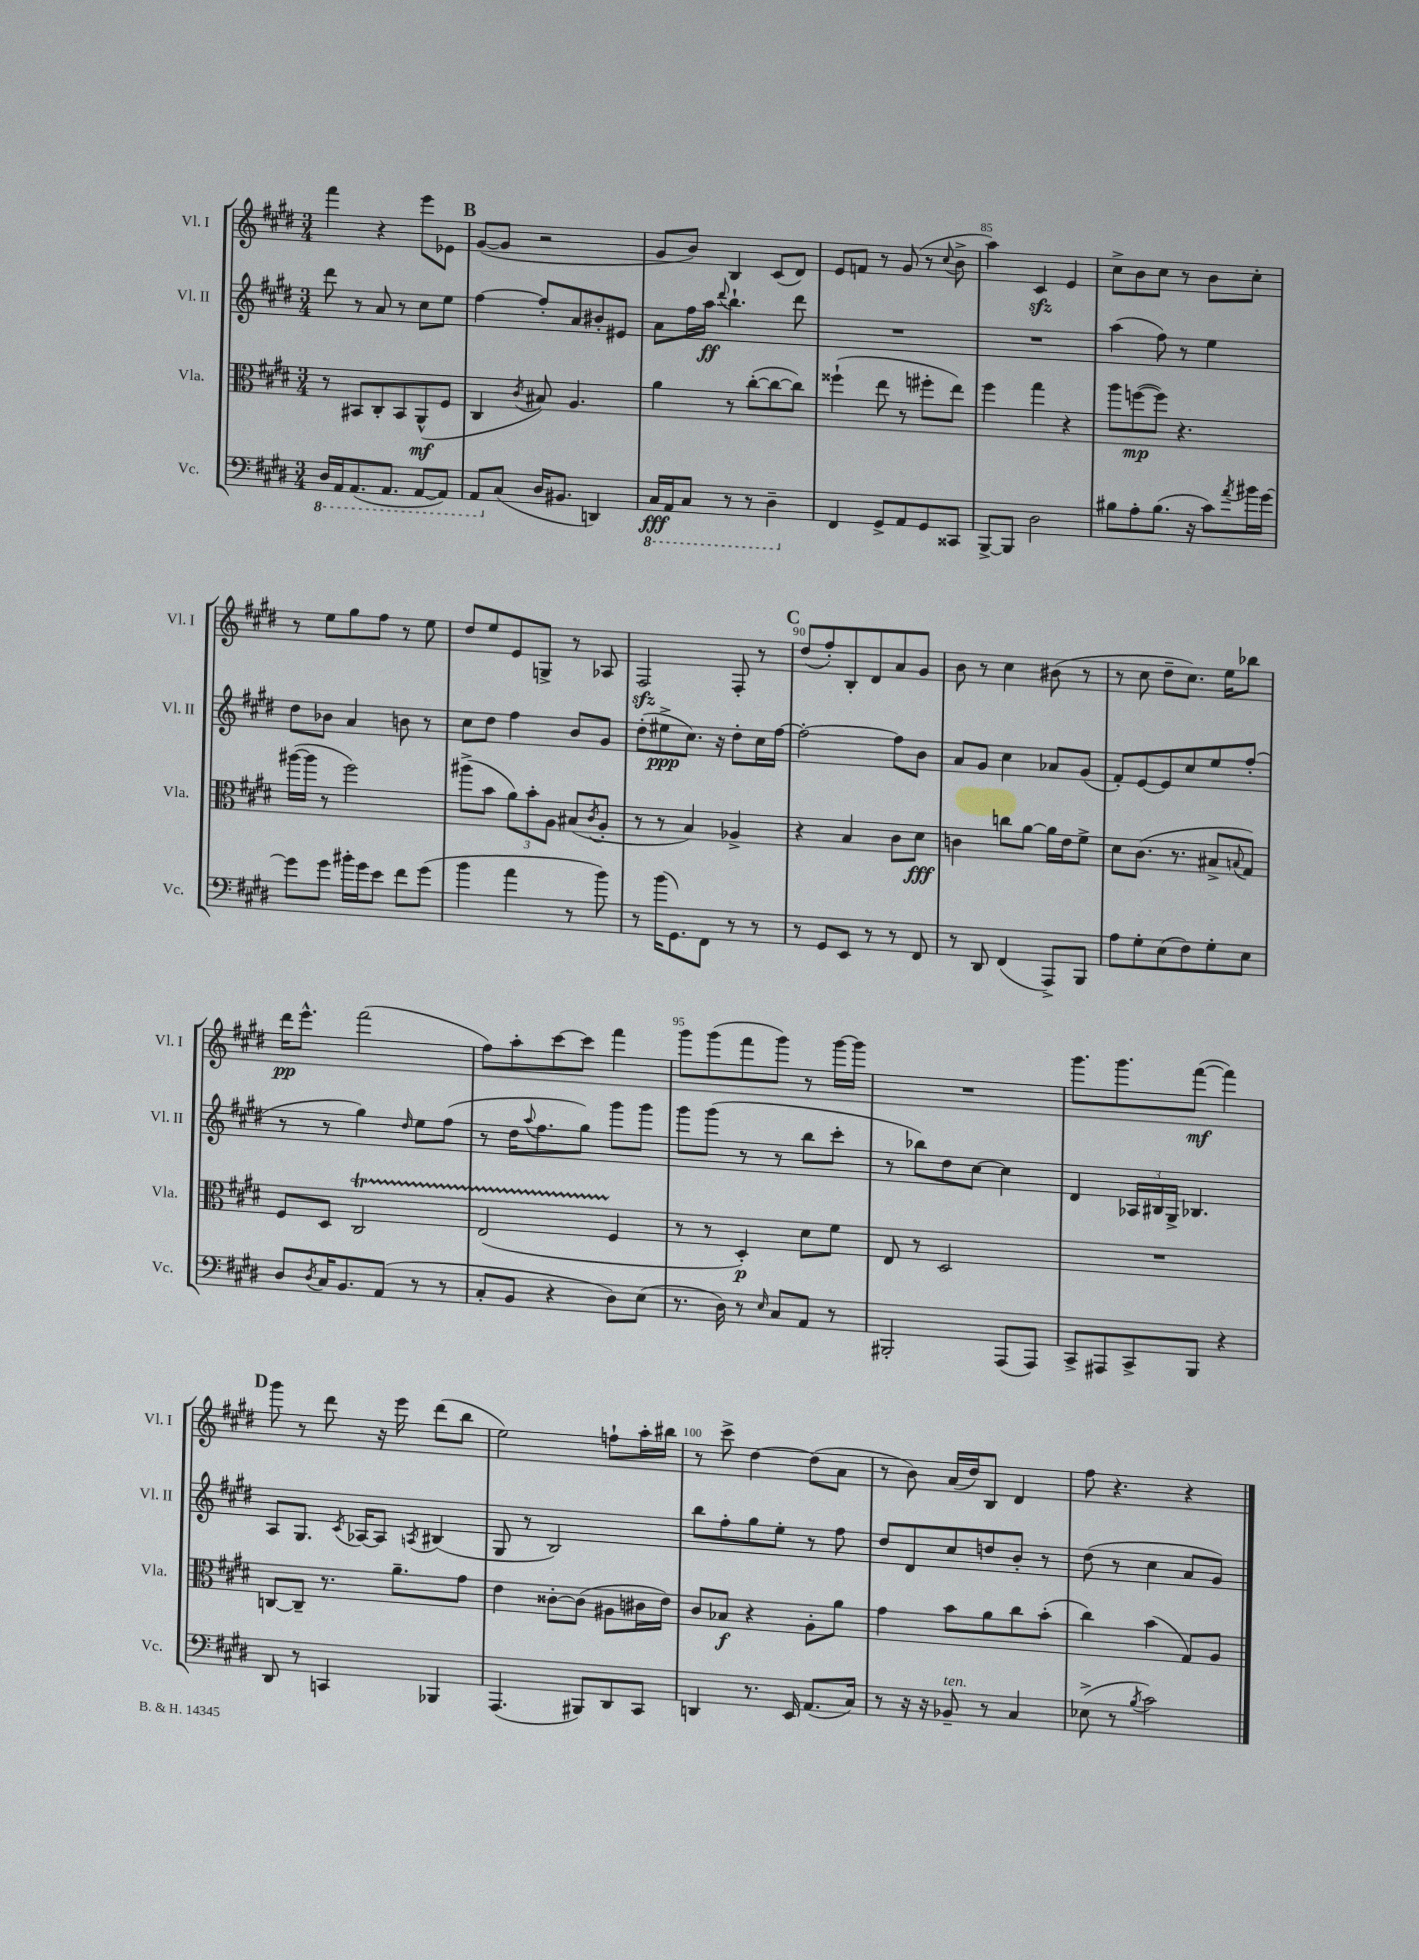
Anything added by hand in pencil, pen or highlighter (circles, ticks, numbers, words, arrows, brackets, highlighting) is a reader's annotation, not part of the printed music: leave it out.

**kern	**kern	**kern	**kern
*staff4	*staff3	*staff2	*staff1
*clefF4	*clefC3	*clefG2	*clefG2
*k[f#c#g#d#]	*k[f#c#g#d#]	*k[f#c#g#d#]	*k[f#c#g#d#]
*M3/4	*M3/4	*M3/4	*M3/4
16DD#/LL	8r	8ddd#\	4fff#\
16AAA/J	.	.	.
(8.AAA/	8BB#/L	8r	.
.	8C#'/	8a/	4r
8.AAA/J	.	.	.
.	8BB#/	8r	.
[8AAA/L	(8AA^^/	8cc#\L	8eee\L
8AAA/]J)	8F#/J	8ee\J	8e-\J
=	=	=	=
8AAA/L	4C#/	[4ff#\	([8g#/L
(8C#/J	.	.	8g#/]J
.	8qc#/	.	.
16D#/LK	8B#/)	8ff#'/]L	2r
8.BB#/J	.	.	.
.	4.A/	8a/	.
4DD/)	.	8b#'/	.
.	.	8e#/J	.
=	=	=	=
16CC#/LL	4a\	8a\L	8g#/L
16AAA/J	.	.	.
8CC#/J	.	16ff#\L	8b/J)
.	.	16aa\JJ	.
.	.	8qqddd#/	.
8r	8r	4.bb`\	4B/
8r	([8cc#'\L	.	.
4DD#~\	8cc#\_	.	(8c#/L
.	8cc#\]J)	8ddd#\	8d#/J)
=	=	=	=
4FF#/	(4ff##`\	2.r	8e/L
.	.	.	8f/J
8GG#^/L	8ee\	.	8r
8AA/	8r	.	(8g#/
8GG#/	8ff#'\L	.	8r
.	.	.	8qqcc#/
8CC##/J	8ee\J)	.	8b^\
=	=	=	=
[8BBB^/L	4ff#\	2.r	4aa\)
8BBB/]J	.	.	.
2D#\	4gg#\	.	4c#/
.	4r	.	4e/
=	=	=	=
8B#\L	8aa\L	(4aa\	8cc#^\L
8A'\	([8ff\	.	8b\
(8.B#\J	8ff\]J)	8ff#\)	8cc#\J
.	4.r	8r	8r
16r	.	.	.
8c#\L)	.	4ee\	8b\L
8qa/	.	.	.
16b#\L	.	.	8cc#'\J
[16g#\JJ	.	.	.
=	=	=	=
8g#\]L	([16aa#\LL	8dd#\L	8r
.	16aa#\]JJ	.	.
8g#\J	8r	8b-\J	8ee\L
16b#'\LL	2ff#\)	4a/	8gg#\
16g#\J	.	.	.
8e\J	.	.	8ff#\J
8f#\L	.	8b\	8r
(8g#\J	.	8r	8ee\
=	=	=	=
4b\	(8aa#^\L	8cc#\L	8dd#/L
.	8b\J	8dd#\J	8ee/
4a\	12a\L)	4ff#\	8e/
.	12b'\	.	.
.	.	.	8G^/J
.	12A\J	.	.
8r	(8B#/L	8b/L	8r
.	8qc#/	.	.
8b\)	8A'/J	8g#/J	8A-/
=	=	=	=
8r	8r	(8dd#'\L	2F#/
(16b\LK	8r	8ee#^\	.
8.GG#\)	.	.	.
.	4B/)	8.cc#\J)	.
8FF#\J	.	.	.
.	.	16r	.
8r	4A-^/	8dd#'\L	8F#'/
8r	.	16cc#\L	8r
.	.	[16ff#\JJ	.
=	=	=	=
8r	4r	2ff#'\_	(8dd#/L
8GG#/L	.	.	8ff#'/)
8EE/J	4B/	.	8B'/
8r	.	.	8d#/
8r	8c#\L	8ff#\]L	8a/
8FF#/	8d#\J	8b\J	8g#/J
=	=	=	=
8r	4c\	8a/L	8b\
8DD#/	.	8g#/J	8r
(4FF#/	8cc\L	4cc#\	4cc#\
.	[8a\J	.	.
8AAA^/L)	16a\]LL	8a-/L	(8b#\
.	16e\J	.	.
8BBB/J	8f#^\J	(8g#/J	8r
=	=	=	=
8A\L	8d#\L	8f#'/L)	8r
8G#'\	(8.c#\J	[8e/	8cc#\
(8E\	.	8e/]	8dd#~\L
.	8.r	.	.
8F#\)	.	8cc#/	8.cc#\J)
8G#'\	8B#^/L	8ee/	.
.	.	.	16ee\LK
.	8qqB/	.	.
8E\J	8G#/J)	(8ff#'/J	8bb-\J
=	=	=	=
8D#/L	8F#/L	8r	16ddd#\LK
.	.	.	8.eee^^\J
8qD#/	.	.	.
16C#/K	8D#/J	8r	.
8.BB/	.	.	.
.	2C#/	4gg#\)	(2fff#\
(8AA/J	.	.	.
.	.	16qqdd#/	.
8r	.	8ee\L	.
8r	.	(8ff#\J	.
=	=	=	=
8C#'/L	(2E/	8r	8ff#\L)
8BB/J	.	16dd#\LK	8aa'\
.	.	8qqaa/	.
.	.	8.ff#\	.
4r	.	.	[8ccc#\
.	.	8gg#\J)	8ccc#\]J
8D#\L)	4F#/	8ggg#\L	4fff#\
(8E\J	.	8ggg#\J	.
=	=	=	=
8.r	8r	8ggg#\L	8ggg#\L
.	8r	(8ggg#\J	(8ggg#\
16D#\)	.	.	.
8r	4D#'/)	8r	8fff#\
16qqE/	.	.	.
8C#/L	.	8r	8ggg#\J)
8AA/J	8d#\L	8bb\L	8r
8r	8f#\J	8ccc#'\J	[16ggg#\LL
.	.	.	16ggg#\]JJ
=	=	=	=
2BBB#'/	8E/	8r	2.r
.	8r	8bb-\L)	.
.	2D#/	8dd#\	.
.	.	[8cc#\J	.
(8AAA/L	.	4cc#\]	.
8AAA/J)	.	.	.
=	=	=	=
8CC#^/L	2.r	4d#/	8.ggg#\L
8AAA#/	.	.	.
.	.	.	8.ggg#\
8CC#^/	.	24A-/LL	.
.	.	24B#/	.
.	.	24G#^/JJ	.
8BBB/J	.	4.B-/	([8fff#\J
4r	.	.	4fff#\])
=	=	=	=
8DD#/	[8C/L	8A/L	8ggg#\
8r	8C~/]J	8.G#/J	8r
4CC/	8.r	.	8ddd#\
.	.	8qc#/	.
.	.	[16A-/LK	.
.	.	8A-/]J	16r
.	8.a~\L	.	16eee\
.	.	8qA/	.
4BBB-/	.	(4B#/	(8ddd#\L
.	8g#\J	.	8bb\J
=	=	=	=
(4.AAA/	4e\	8G#/	2ee\)
.	.	8r	.
.	[8c##'\L	2B/)	.
8BBB#/L)	(8c##\]J	.	.
8DD#/	8A#\L	.	8ff`\L
8CC#/J	16c#\L	.	16aa'\L
.	16e\JJ)	.	16bb#\JJ
=	=	=	=
4DD/	8c#/L	8bb\L	8r
.	8B-/J	8ff#'\	8ccc#^\
8.r	4r	8gg#\	[4dd#\
.	.	8ee'\J	.
16EE/	.	.	.
(8.AA/L	8A'\L	8r	(8dd#\]L
.	8a\J	8ff#\	8a\J
16C#/Jk)	.	.	.
=	=	=	=
8r	4g#\	8dd#/L	8r
16r	.	8d#/	8b\)
16r	.	.	.
8BB-~/	8b\L	8cc#/	(16a/LL
.	.	.	16dd#/J)
8r	8a\	8dd/	8B/J
4C#/	8cc#\	8b'/J	4d#/
.	(8b'\J	8r	.
=	=	=	=
(8E-^\	4cc#\)	(8dd#\	8ff#\
8r	.	8r	4.r
8qB/	.	.	.
2c#\)	(4b\	4cc#\	.
.	8G#/L)	8a/L	4r
.	8A/J	8g#/J)	.
==	==	==	==
*-	*-	*-	*-
